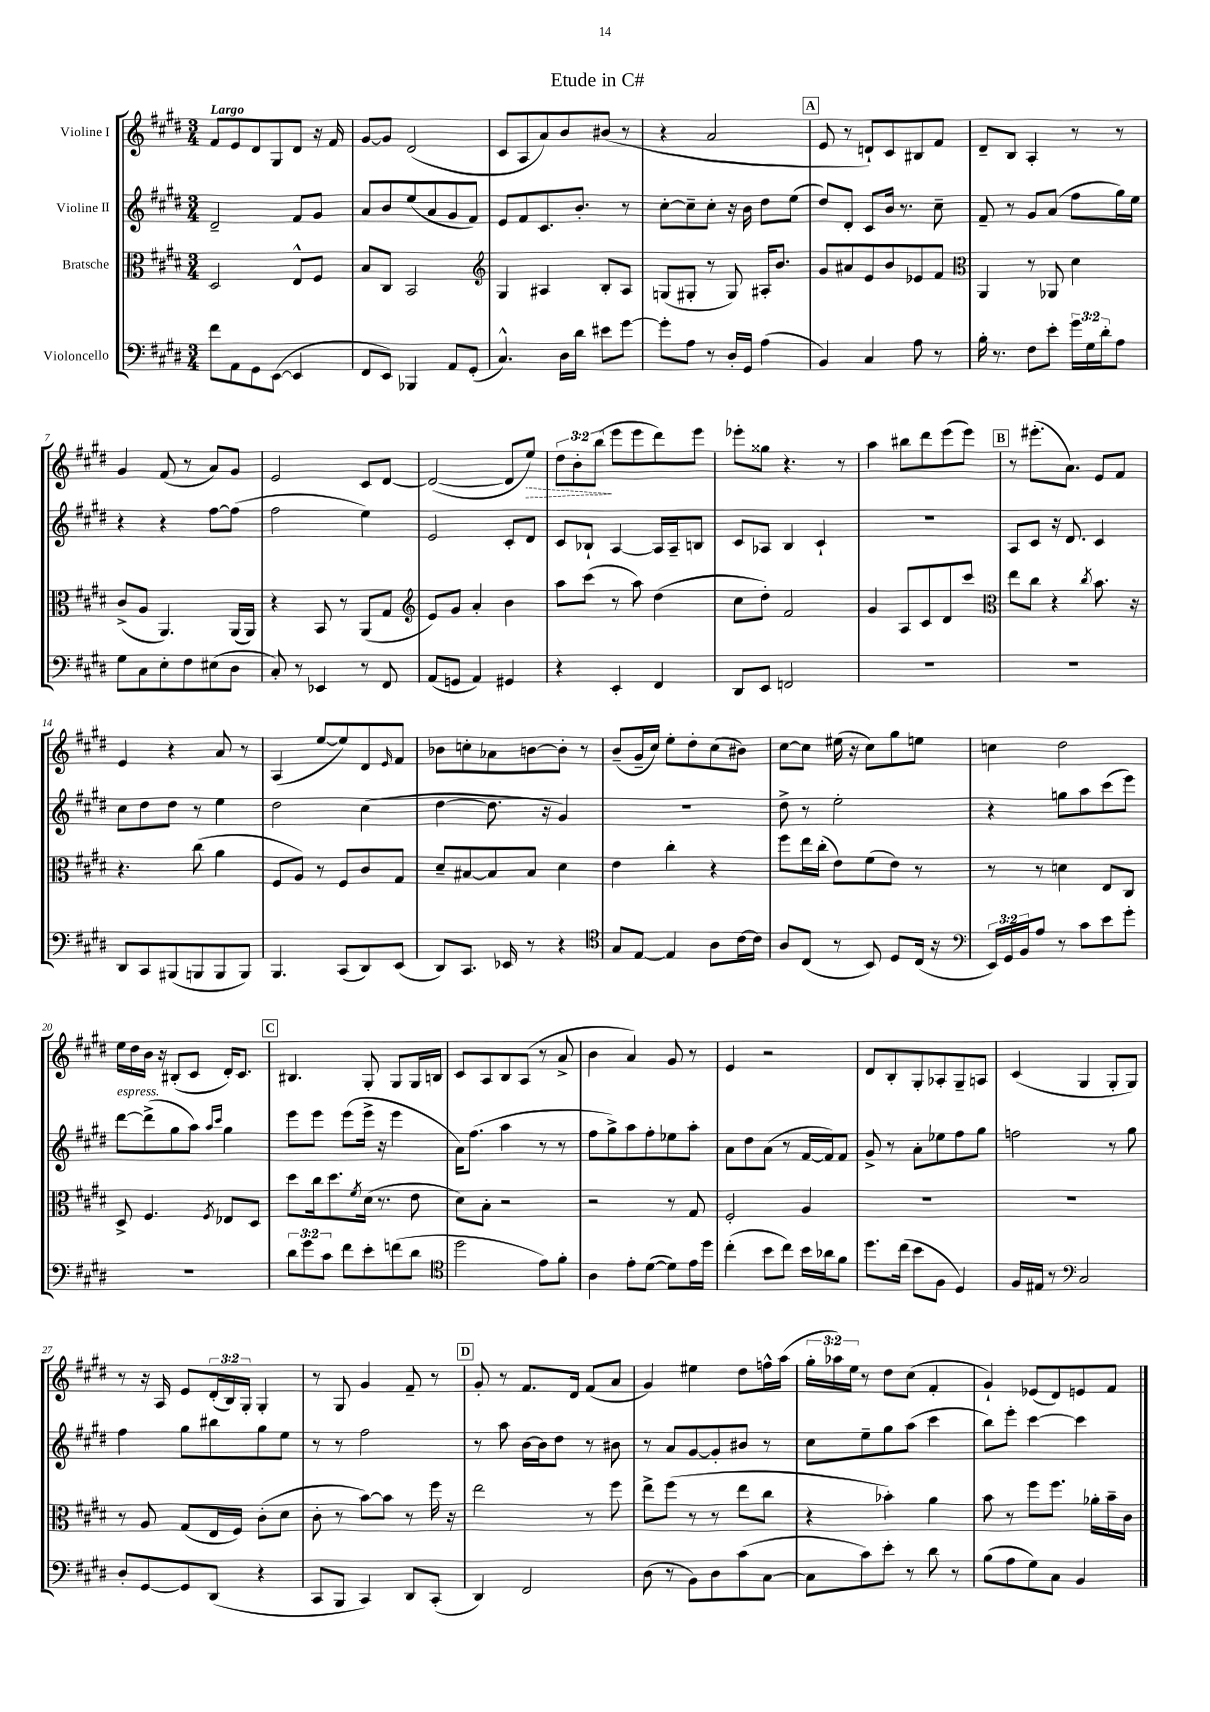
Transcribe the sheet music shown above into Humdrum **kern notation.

**kern	**kern	**kern	**kern
*staff4	*staff3	*staff2	*staff1
*clefF4	*clefC3	*clefG2	*clefG2
*k[f#c#g#d#]	*k[f#c#g#d#]	*k[f#c#g#d#]	*k[f#c#g#d#]
*M3/4	*M3/4	*M3/4	*M3/4
8f#	2D#	2d#~	8f#
8AA	.	.	8e
8GG#	.	.	8d#
([8EE	.	.	8G#
4EE]	8E^^	8f#	8d#
.	8F#	8g#	16r
.	.	.	16f#
=	=	=	=
8FF#	8B	8a	[8g#
8EE)	8C#	8b	8g#]
4BBB-	2BB	(8ee	(2d#
.	.	8a	.
8AA	.	8g#	.
(8GG#'	.	8f#)	.
=	=	=	=
*	*clefG2	*	*
4.C#^^)	4G#	8e	8c#
.	.	8f#	8A
.	4A#	8.c#	8a)
16D#	.	.	8b
16d#	.	8.b'	.
8e#	8B'	.	(8b#
[8g#	8A#	8r	8r
=	=	=	=
8g#']	(8G	[8cc#'	4r
8A	8G#'	8cc#~]	.
8r	8r	8cc#'	2a
16D#'	8G#)	16r	.
16GG#	.	16b	.
(4A	16A#'	8dd#	.
.	8.b	.	.
.	.	(8ee	.
=	=	=	=
4BB)	8g#	8dd#)	8e
.	8a#	8d#'	8r
4C#	8e	8c#	8d`)
.	8b	16b	8c#
.	.	8.r	.
8A	8e-	.	8B#
8r	8f#	8cc#~	8f#
=	=	=	=
*	*clefC3	*	*
16B'	4AA	8f#~	8d#~
8.r	.	.	.
.	.	8r	8B
8F#	8r	8g#	4A'
8e'	8AA-	(8a	.
24g#	4d#	8ff#	8r
24G#	.	.	.
24d#'	.	.	.
8A	.	16gg#)	8r
.	.	16ee	.
=	=	=	=
8G#	(8c#^	4r	4g#
8C#	8A	.	.
8E'	4.AA)	4r	(8f#
8F#	.	.	8r
(8E#	.	[8ff#	8a)
8D#	(16AA	(8ff#]	8g#
.	16AA)	.	.
=	=	=	=
8C#')	4r	2ff#	2e
8r	.	.	.
4EE-	8BB	.	.
.	8r	.	.
8r	(8AA	4ee)	8c#
8FF#	8G#	.	[8d#
=	=	=	=
*	*clefG2	*	*
(8AA	8e)	2e	(2d#_
8GG	8g#	.	.
4AA)	4a'	.	.
4GG#	4b	8c#'	8d#]
.	.	8d#	8ee)
=	=	=	=
4r	8aa	8c#	12dd#
.	.	.	12b'
.	(8ccc#	8B-`	.
.	.	.	(12bb
4EE'	8r	[4A	8eee
.	8aa)	.	8eee
4FF#	(4dd#	16A]	8ddd#)
.	.	16A~	.
.	.	8B	8eee
=	=	=	=
8DD#	8cc#	8c#	8eee-'
8EE	8dd#')	8A-	8gg##
2FF	2f#	4B	4.r
.	.	4c#`	.
.	.	.	8r
=	=	=	=
2.r	4g#	2.r	4aa
.	8A	.	8bb#
.	8c#	.	8ddd#
.	8d#	.	(8eee
.	8ccc#	.	8eee)
=	=	=	=
*	*clefC3	*	*
2.r	8ee	8A	8r
.	8cc#	8c#	(8.eee#'
.	4r	16r	.
.	.	8.d#	8.a)
.	8qcc#	.	.
.	8.b	4c#	8e
.	.	.	8f#
.	16r	.	.
=	=	=	=
8DD#	4.r	8cc#	4e
8CC#	.	8dd#	.
(8BBB#	.	8dd#	4r
8BBB	(8cc#	8r	.
8BBB	4a	4ee	8a
8BBB)	.	.	8r
=	=	=	=
4.BBB	8F#	2dd#	(4A
.	8A)	.	.
.	8r	.	[8ee
(8CC#	8F#	.	8ee])
8DD#)	8c#	(4cc#	8d#
.	.	.	16qqe
(8EE	8G#	.	8f#
=	=	=	=
8DD#)	8d#~	[4dd#	8b-
8.CC#	[8B#	.	8cc'
.	8B#]	8.dd#]	8a-
16EE-	.	.	.
8r	8B#	.	[8b
.	.	16r	.
4r	4d#	4g#)	8b']
.	.	.	8r
=	=	=	=
*clefC4	*	*	*
8G#	4e	2.r	(8b~
[8E	.	.	16g#~
.	.	.	16cc#)
4E]	4cc#'	.	8ee'
.	.	.	8dd#'
8A	4r	.	(8cc#
[16c#	.	.	8b#)
16c#]	.	.	.
=	=	=	=
8A	8ff#	8dd#^	[8cc#
(8C#	16ee	8r	8cc#]
.	(16cc#'	.	.
8r	8e)	2ee'	(16ee#
.	.	.	16r
8BB)	(8f#	.	8cc#)
8D#	8e)	.	8gg#
(16C#	8r	.	8ee
16r	.	.	.
=	=	=	=
*clefF4	*	*	*
24EE)	8r	4r	4cc
24GG#	.	.	.
24BB	.	.	.
8A	8r	.	.
8r	4d	8gg	2dd#
8c#	.	8aa	.
8e	8E	(8ccc#	.
8g#'	8C#	8eee)	.
=	=	=	=
2.r	8D#^	[8ddd#	16ee
.	.	.	16dd#
.	4.F#	(8ddd#^]	16b
.	.	.	16r
.	.	8gg#	(8B#'
.	.	8aa)	8c#
.	.	16qqaa	.
.	8qF#	16qqccc#	.
.	8E-	4gg#	16d#')
.	.	.	8.c#
.	8D#	.	.
=	=	=	=
12d#	8dd#	8eee	4.B#
12g#	.	.	.
.	16cc#	8eee	.
12c#	.	.	.
.	8.dd#	.	.
8f#	.	(8eee	.
.	8qf#	.	.
8e'	(16d#	16eee^	8G#'
.	8.r	16r	.
(8f	.	4eee	8G#
8d#	8e	.	16G#
.	.	.	16B
=	=	=	=
*clefC4	*	*	*
2dd#	8d#)	16a)	8c#
.	.	(8.ff#	.
.	8B'	.	8A
.	2r	4aa	8B
.	.	.	(8A
8e)	.	8r	8r
8f#'	.	8r	8a^
=	=	=	=
4A	2r	8ff#	4b
.	.	8gg#^)	.
8e'	.	8aa	4a)
([8d#	.	8ff#'	.
8d#])	8r	8ee-	8g#
16e	8G#	8aa'	8r
16dd#	.	.	.
=	=	=	=
(4cc#'	2F#'	8a	4e
.	.	8dd#	.
8b	.	(8a	2r
8cc#)	.	8r	.
16b	4A	[16f#	.
16a-	.	16f#])	.
8f#	.	8f#	.
=	=	=	=
8.dd#	2.r	8g#^	8d#
.	.	8r	8B'
(16cc#	.	.	.
8b	.	8a'	8G#'
8F#	.	8ee-	8A-'
4D#)	.	8ff#	8G#~
.	.	8gg#	8A
=	=	=	=
16F#	2.r	2ff	(4c#
16E#	.	.	.
8r	.	.	.
*clefF4	*	*	*
2C#	.	.	4G#
.	.	8r	8G#'
.	.	8gg#	8G#)
=	=	=	=
8D#'	8r	4ff#	8r
[8GG#	8A	.	16r
.	.	.	16A
8GG#]	(8G#	8gg#	8e
(8DD#	16E	8bb#	(24d#'
.	.	.	24B)
.	16F#)	.	.
.	.	.	24G#'
4r	(8c#'	8gg#	4G#'
.	8d#	8ee	.
=	=	=	=
8CC#	8c#'	8r	8r
8BBB	8r	8r	8G#
4CC#)	[8b)	2ff#	4g#
.	8b]	.	.
8DD#	8r	.	8f#~
(8CC#'	16ff#	.	8r
.	16r	.	.
=	=	=	=
4DD#)	2ee	8r	8g#'
.	.	8aa	8r
2FF#	.	[16b	8.f#
.	.	16b]	.
.	.	8dd#	.
.	.	.	16d#
.	8r	8r	(8f#
.	8ff#	8b#	8a
=	=	=	=
(8D#	8ee^	8r	4g#)
8r	(8ff#	8a	.
8BB)	8r	[8g#	4ee#
8D#	8r	8g#']	.
(8c#	8ee	8b#	8dd#
[8C#	8cc#	8r	16ff^^
.	.	.	(16aa
=	=	=	=
8C#]	4r	8cc#	24gg#'
.	.	.	24aa-)
.	.	.	24ee
8c#)	.	8ee~	8r
8e'	4b-')	8gg#	8dd#
8r	.	(8aa	(8cc#
8d#	4a	4ccc#	4f#'
8r	.	.	.
=	=	=	=
(8B	8b	8bb)	4g#`)
8A	8r	8eee'	.
8G#)	8ff#	[4ccc#	(8e-
8C#	8.ff#	.	8d#)
4BB	.	4ccc#]	8e
.	16a-'	.	.
.	16b~	.	8f#
.	16c#	.	.
==	==	==	==
*-	*-	*-	*-
